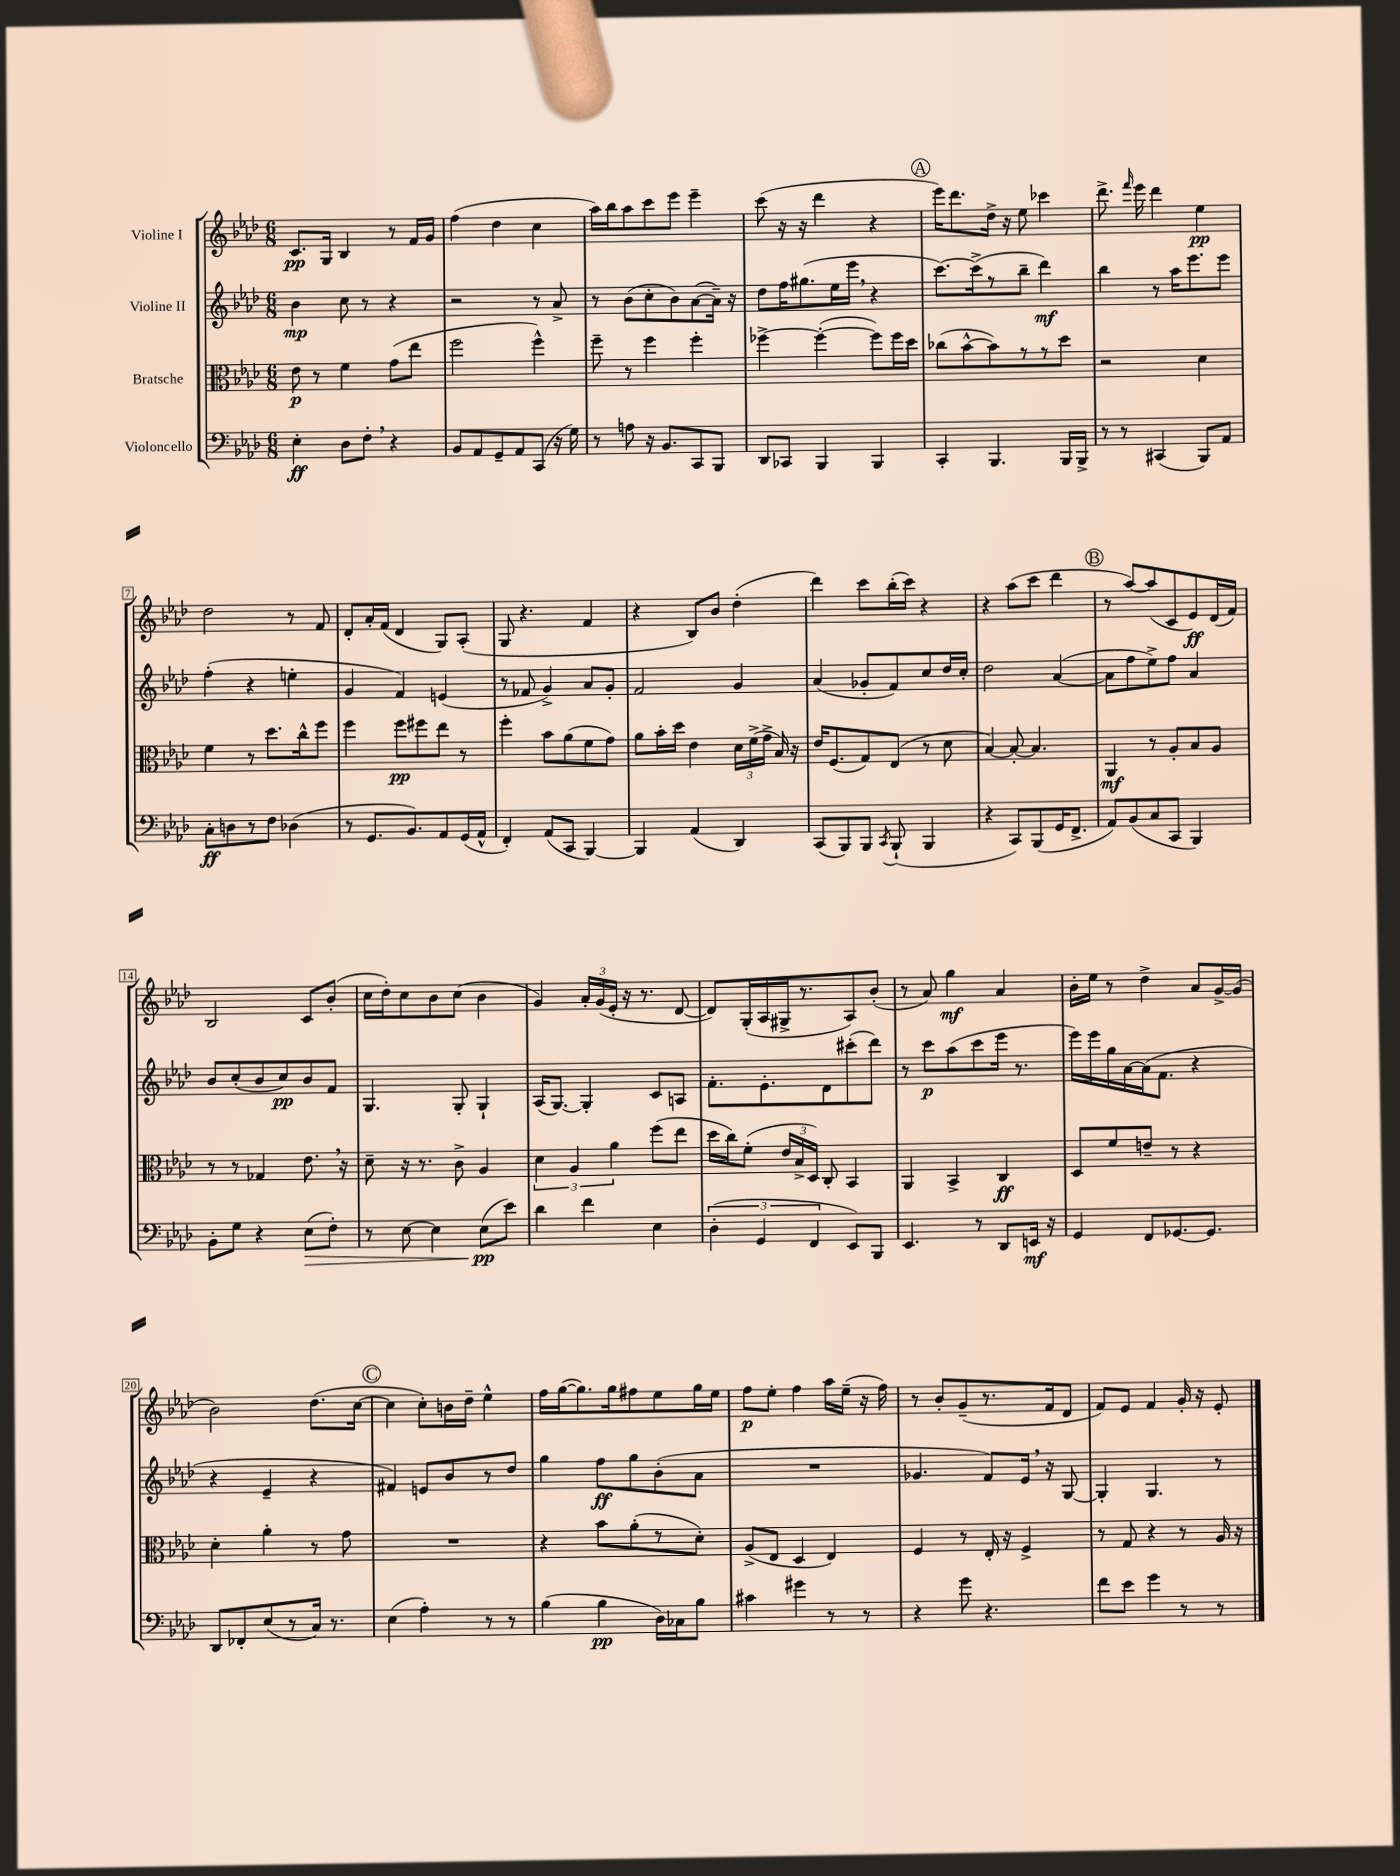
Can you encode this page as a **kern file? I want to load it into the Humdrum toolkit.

**kern	**kern	**kern	**kern
*staff4	*staff3	*staff2	*staff1
*clefF4	*clefC3	*clefG2	*clefG2
*k[b-e-a-d-]	*k[b-e-a-d-]	*k[b-e-a-d-]	*k[b-e-a-d-]
*M6/8	*M6/8	*M6/8	*M6/8
4E-'\	8e-\	4b-\	8.c/L
.	8r	.	.
.	.	.	16G/Jk
8D-\L	4f\	8cc\	4B-/
8F'\J	.	8r	.
4r	(8g\L	4r	8r
.	8ee-\J	.	16f/LL
.	.	.	16g/JJ
=	=	=	=
8BB-/L	2ff\	2r	(4ff\
8AA-/	.	.	.
8GG~/	.	.	4dd-\
8AA-/	.	.	.
(8CC/J	4ff^^\)	8r	4cc\
16r	.	8a-^/	.
16G\)	.	.	.
=	=	=	=
8r	8ff~\	8r	16aa-\LL)
.	.	.	16bb-\J
8A\	8r	(8b-\L	8aa-\
16r	4ff\	8cc'\	8ccc\
8.BB-/L	.	.	.
.	.	8b-\)	8eee-\J
8CC/	4ff'\	([8a-\	4eee-~\
8BBB-/J	.	16a-~\]Jk)	.
.	.	16r	.
=	=	=	=
8DD-/L	[4ff-^\	8dd-\L	(8ccc\
8CC-/J	.	16ff\K	16r
.	.	(8.gg#\	16r
4BBB-/	(4ff-'\_	.	4ddd-\
.	.	16ee-\L	.
.	.	16eee-\JJ	.
4BBB-/	8ff-\]L)	4r	4r
.	16ff-\L	.	.
.	16dd-\JJ	.	.
=	=	=	=
4CC'/	(8cc-\L	[8.ccc\L)	16eee-\LK)
.	.	.	8.ddd-\
.	[8b-^^\	.	.
.	.	(16ccc^\]k	.
4.BBB-/	8b-\])	8r	16dd-^\Jk
.	.	.	16r
.	8r	8bb-~\J	8ee-\
.	8r	4ddd-\)	4ccc-\
16BBB-/LL	8dd-\J	.	.
16BBB-^/JJ	.	.	.
=	=	=	=
8r	2r	4bb-\	8.ddd-^\
8r	.	.	.
.	.	.	16qqfff/
.	.	.	16eee-\
(4CC#/	.	8r	4ddd-\
.	.	16aa-\LK	.
.	.	8.eee-\	.
8BBB-/L)	4d-\	.	4ee-\
8AA-/J	.	8eee-\J	.
=	=	=	=
8C'\L	4f\	(4ff'\	2dd-\
8D\	.	.	.
8r	8r	4r	.
8F\J	8.dd-\L	.	.
(4D-\	.	4ee'\	8r
.	16cc^^\k	.	.
.	8ff\J	.	8f/
=	=	=	=
8r	4ff\	4g/	8d-'/L
8.GG/L	.	.	16a-'/L
.	.	.	(16f/JJ
.	8ff\L	4f/)	4d-/
8.BB-/)	.	.	.
.	8ff#\	.	.
8AA-/	8ee-\J	(4e/	8G/L)
(16GG/L	8r	.	(8A-'/J
16AA-^^/JJ	.	.	.
=	=	=	=
4FF'/)	4ff'\	8r	8G/
.	.	8f-/	4.r
(8AA-/L	8b-\L	4g^/)	.
8CC/J	(8a-\	.	.
[4BBB-/)	8f\	8a-/L	4f/
.	8g\J)	8g'/J	.
=	=	=	=
4BBB-/]	8a-\L	2f/	4r
.	16b-'\L	.	.
.	16dd-\JJ	.	.
(4AA-/	4e-\	.	8B-/L)
.	.	.	8b-/J
4DD-/)	24d-\LL	4g/	(4dd-'\
.	(24f^\	.	.
.	24g^\JJ	.	.
.	16B-/)	.	.
.	16r	.	.
=	=	=	=
(8CC/L	16e-/LK	(4a-/	4ddd-\)
.	(8.F/	.	.
8BBB-/)	.	.	.
8BBB-/J	8G/)	8g-'/L	8ccc\L
8qCC/	.	.	.
(8BBB-`/	(8E-/J	8f/)	(16bb-'\L
.	.	.	16ccc\JJ)
4BBB-/	8r	8cc/	4r
.	8d-\	16dd-/L	.
.	.	16cc'/JJ	.
=	=	=	=
4r	[4B-/)	2dd-\	4r
8CC/L)	8B-'/_	.	(8aa-\L
(8BBB-/	4.B-/]	.	8ccc\J
16GG/K	.	([4a-/	4ddd-\
8.FF^/J	.	.	.
=	=	=	=
8AA-/L)	4AA-/	8a-\]L	8r
(8BB-/	.	8ff\	[8aa-/L)
8C/	8r	8ee-^\)	(8aa-/]
8CC/J	8A-'/L	8ff\J	8c/
4BBB-/)	8B-/	4a-/	8e-/)
.	8A-/J	.	(16d-/L
.	.	.	16f/JJ)
=	=	=	=
8BB-'\L	8r	8b-/L	2B-/
8G\J	8r	(8cc'/	.
4r	4G-/	8b-/	.
.	.	8cc/)	.
(8E-\L	8.e-\	8b-/	8c/L
8F'\J)	.	8f/J	(8b-'/J
.	16r	.	.
=	=	=	=
8r	8d-~\	4.G/	16cc\LL
.	.	.	16dd-'\J)
[8E-\	16r	.	8cc\
.	8.r	.	.
4E-\]	.	.	8b-\
.	8c^\	8G'/	(8cc\J
(8E-\L	4A-/	4G`/	4b-\
8e-\J)	.	.	.
=	=	=	=
4d-\	6d-\	(16A-/LK	4g/)
.	.	[8.G/J)	.
.	6A-/	.	.
4f\	.	4G'/]	24a-'/LL
.	.	.	(24g/
.	6a-\	.	24e-'/JJ
.	.	.	16r
.	.	.	8.r
4E-\	(8ff\L	8c/L	.
.	8ee-\J	8A/J	[8d-/
=	=	=	=
(6D-'\	16dd-\LL	8.f'\L	8d-/]L)
.	16cc\J)	.	.
.	(8f'\J	.	(16G'/L
6GG/	.	.	.
.	.	8.e-'\	16A-/
.	24e-/LL	.	16G#^/J
.	24B-^/	.	.
.	.	.	8.r
6FF/	24D-/JJ)	.	.
.	8C'/	8d-\	.
8EE-/L)	4BB-/	(8ccc#'\	8A-/)
8BBB-/J	.	8ddd-\J)	(8b-'/J
=	=	=	=
4.EE-/	4AA-/	8r	8r
.	.	8ccc\L	8a-/)
.	4BB-^/	(8aa-\	4gg\
8r	.	8ccc\	.
8DD-/L	4C/	16eee-\Jk	4a-/
.	.	8.r	.
16EE/Jk	.	.	.
16r	.	.	.
=	=	=	=
4GG/	8D-/L	16eee-\LL)	16b-'\LL
.	.	16eee-\	16ee-\JJ
.	8f/	16gg\	8r
.	.	[16a-\	.
8FF/L	8e~/J	(16a-\]J	4dd-^\
.	.	8.f\J	.
[8.GG-/	8r	.	.
.	4r	4r	8a-/L
8.GG-/]J	.	.	.
.	.	.	[16g^/L
.	.	.	(16g/]JJ
=	=	=	=
8DD-/L	4d-'\	4r	2b-\)
8FF-'/	.	.	.
(8E-/	4a-'\	4e-~/	.
8r	.	.	.
16C/Jk)	8r	4r	(8.dd-\L
8.r	.	.	.
.	8g\	.	.
.	.	.	[16cc\Jk
=	=	=	=
(4E-\	2.r	4f#/)	4cc\]
4A-'\)	.	8e/L	8cc'\L)
.	.	8b-/	16b\L
.	.	.	16dd-~\JJ
8r	.	8r	4ee-^^\
8r	.	8dd-/J	.
=	=	=	=
(4B-\	4r	4gg\	16ff\LL
.	.	.	([16gg\J
.	.	.	8.gg\])
4B-\	8b-\L	8ff\L	.
.	.	.	16gg\k
.	(8a-'\	8gg\	8ff#\
16D-\LL)	8r	(8b-'\	8ee-\
16C-\J	.	.	.
8B-\J	8d-'\J)	8a-\J	16gg\L
.	.	.	16ee-\JJ
=	=	=	=
4c#\	(8A-^/L	2.r	8ff\L
.	8E-/J	.	8ee-'\J
4g#\	4D-/	.	4ff\
8r	4E-/)	.	16aa-\LL
.	.	.	(16ee-~\JJ
8r	.	.	16r
.	.	.	16ff\)
=	=	=	=
4r	4F/	4.g-/	8r
.	.	.	8b-'/L
8g\	8r	.	(8g~/
4.r	16E-'/	8f/L)	8.r
.	16r	.	.
.	4F^/	16e-/Jk	.
.	.	16r	16f/k
.	.	[8G/	8d-/J
=	=	=	=
8f\L	8r	4G'/]	8f/L)
8e-\J	8G/	.	8e-/J
4g\	4r	4.G/	4f/
8r	8r	.	16g'/
.	.	.	16r
8r	16A-/	8r	8e-'/
.	16r	.	.
==	==	==	==
*-	*-	*-	*-
